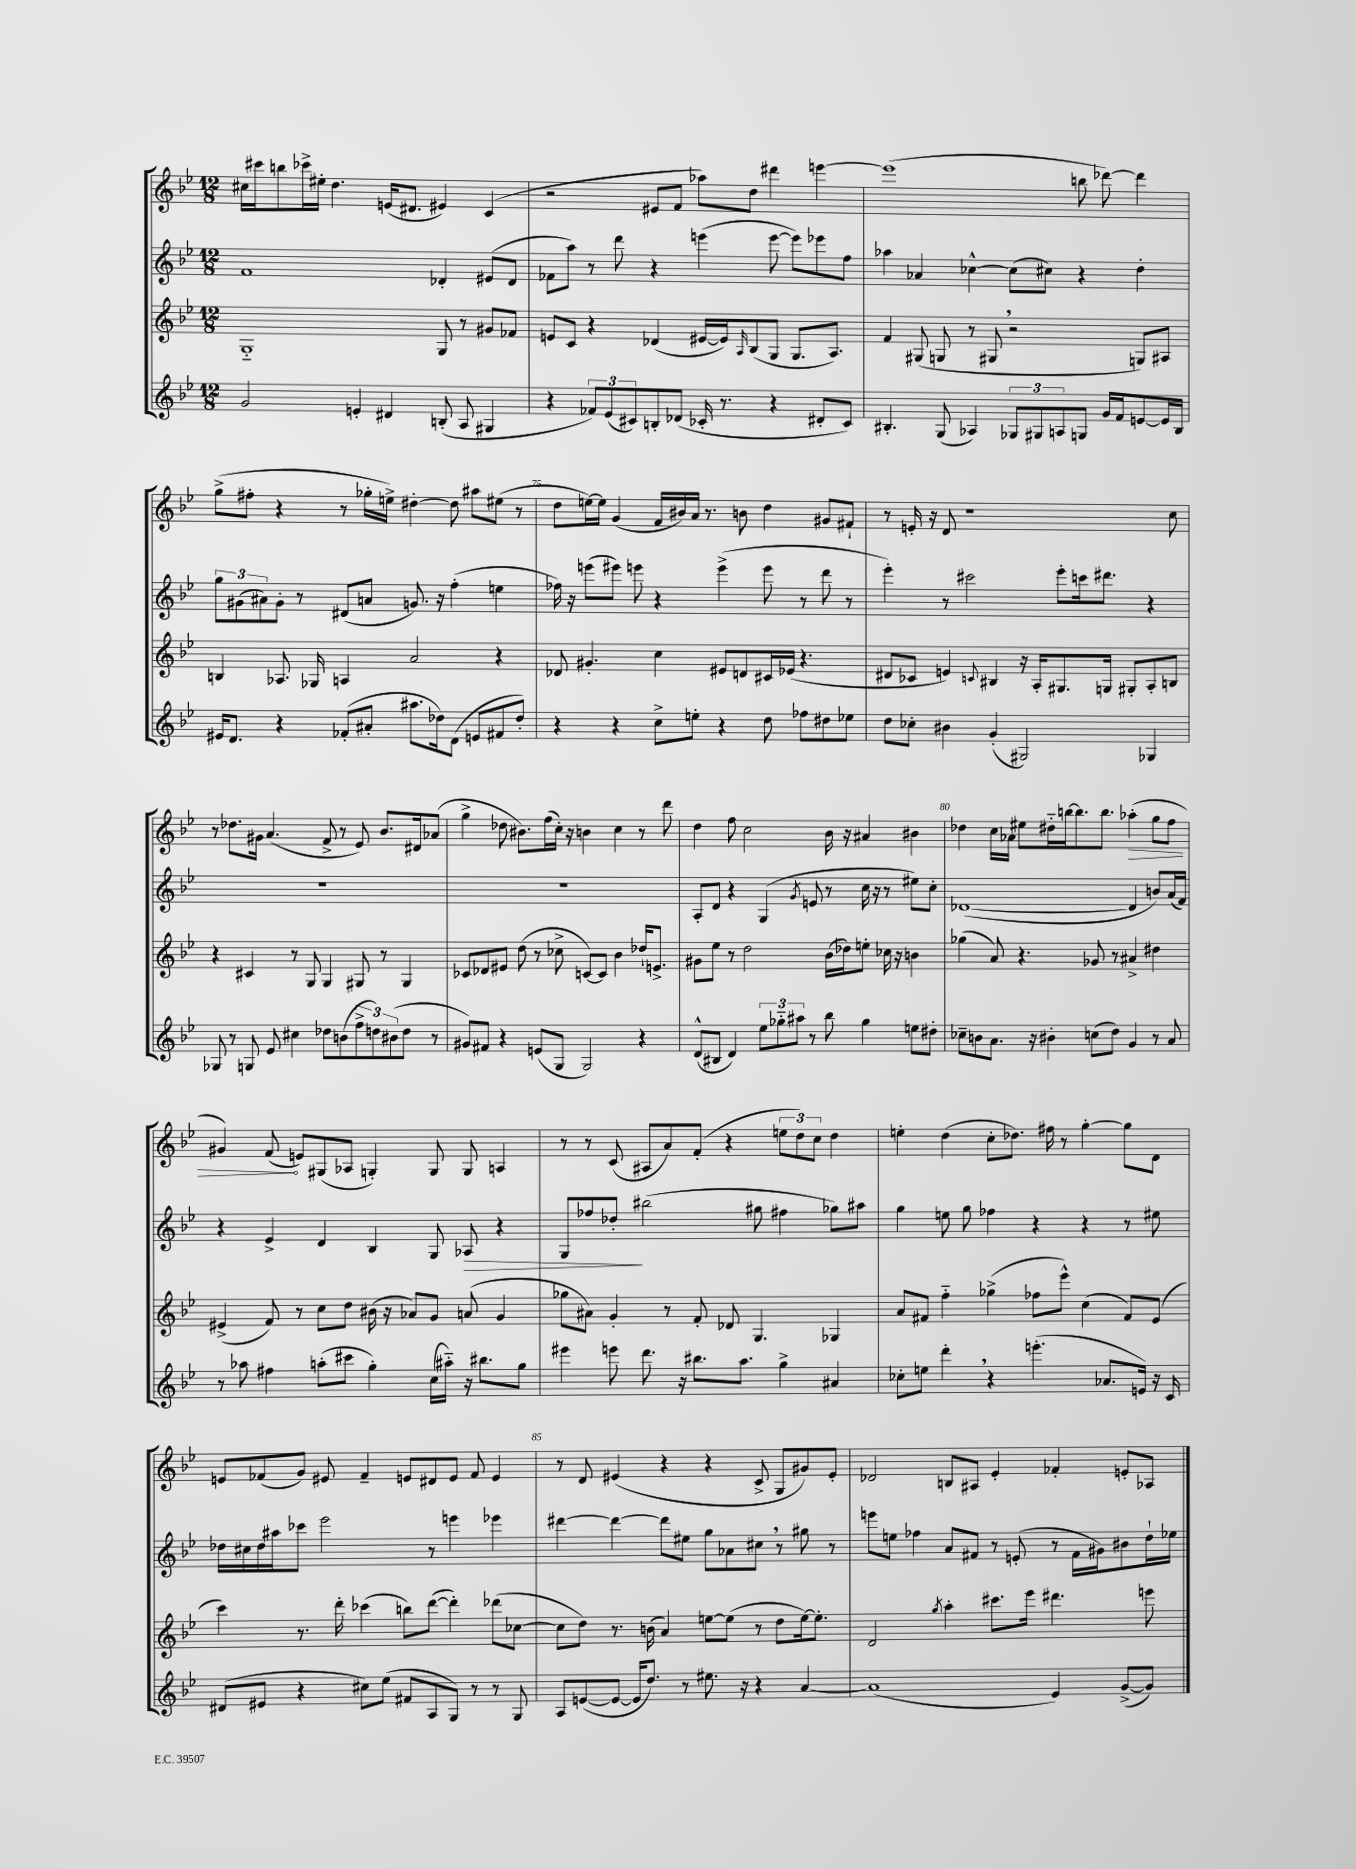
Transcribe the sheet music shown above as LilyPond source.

<<
\new StaffGroup <<
\new Staff = "s0" {
    \clef treble \key bes \major \numericTimeSignature \time 12/8
    cis''16 cis'''16 b''8 ces'''16-> eis''16-. d''4. e'16( dis'8. eis'4) c'4( |
    r2 eis'8 f'8 aes''8) d''8 dis'''4 e'''4~ |
    e'''1( b''8 des'''8~) des'''4 |
    g''8->( fis''8-. r4 r8 ges''16-. e''16->) dis''4~-. dis''8 ais''8 eis''8( r8 |
    d''8 e''16~) e''16 g'4( f'16 bis'16) a'16 r8. b'8 d''4 gis'8 fis'8-! |
    r8 e'16-. r16 d'8 r1 c''8 |
    r8 des''8. gis'16 a'4.( f'8-> r8 ees'8) bes'8. dis'16 aes'8( |
    g''4-> des''8 bis'8.) f''16( c''16-.) r16 b'4 c''4 r8 d'''8 |
    d''4 f''8 c''2 bes'16 r16 ais'4 bis'4 |
    des''4 c''16 aes'16 eis''8 dis''16-_ b''16~ b''8. b''8. \once \override Hairpin.circled-tip = ##t aes''4-.\>( g''8 f''8 |
    gis'4) f'8\!( e'8) gis8( aes8 g4-.) g8 g8 a4 |
    r8 r8 c'8( ais8 a'8) f'8-.( r4 \tuplet 3/2 { e''8 d''8) c''8 } d''4 |
    e''4-. d''4( c''8-. des''8.) fis''16 r8 g''4~-. g''8 d'8 |
    e'8 fes'8( g'8) eis'8 fes'4-- e'8 dis'8 e'8 fes'8 e'4 |
    r8 d'8 eis'4( r4 r4 c'8-> g8 gis'8) eis'8-. |
    des'2 b8 ais8 ees'4-. fes'4-. e'8-. aes8 \bar "|." |
}
\new Staff = "s1" {
    \clef treble \key bes \major \numericTimeSignature \time 12/8
    f'1 des'4-. eis'8( des'8 |
    fes'8 a''8) r8 d'''8 r4 e'''4( e'''8~ e'''8) ees'''8 f''8 |
    aes''4 aes'4 ces''4~-^ ces''8( cis''8) r4 d''4-. |
    \tuplet 3/2 { g''8 gis'8( ais'8) } gis'8-. r8 dis'8( a'8 g'8.) r16 f''4-.( e''4 |
    fes''16) r16 e'''8( eis'''8) e'''8 r4 e'''4->( e'''8 r8 d'''8 r8 |
    ees'''4-.) r8 cis'''2 ees'''8-. c'''16 dis'''8. r4 |
    R1. |
    R1. |
    a8-. d'8 r4 g4( \acciaccatura { g'8 } e'8 r8 c''16 r16 r8 eis''8) c''8-. |
    des'1~( des'4 b'8) a'16( f'16) |
    r4 ees'4-> d'4 bes4 g8 aes8\> r4 |
    g8 fes''8 des''8-.\! bis''2( gis''8 fis''4 ges''8) ais''8 |
    g''4 e''8 g''8 fes''4 r4 r4 r8 eis''8 |
    des''16 cis''16 des''16 ais''16 ces'''8 ees'''2 r8 e'''4 ees'''4 |
    dis'''4~ dis'''4~ dis'''8 eis''8 g''8 aes'8 cis''8 \breathe r8 gis''8 r8 |
    e'''8 e''8 fes''4 a'8 fis'8 r8 e'8-.( r8 fis'16 gis'16) bis'8 d''16-! ees''16 \bar "|." |
}
\new Staff = "s2" {
    \clef treble \key bes \major \numericTimeSignature \time 12/8
    g1-_ g8 r8 gis'8 fes'8 |
    e'8 c'8 r4 des'4( eis'16~ eis'16) \grace { a16 } bes8( g8 g8. a8.) |
    f'4 gis8( g8 r8 gis8 \breathe r2 g8) ais8 |
    b4 aes8. ges16 a4 a'2 r4 |
    des'8 gis'4.-. c''4 eis'8 d'8 cis'16 ees'16( r4. |
    dis'8 ces'8 e'4) \appoggiatura { c'8 } bis4 r16 a16-. gis8. g16 gis8-. a8-. b8 |
    r4 cis'4 r8 g8 g4 gis8 r8 gis4 |
    ces'8 des'8 eis'8 d''8( r8 ces''8-> c'8~) c'8 bes'4 des''16-! e'8.-> |
    gis'8 ees''8 r8 d''2 bes'16( des''16) e''8-. ces''16 r16 b'4 |
    ges''4( a'8) r4. ges'8 r8 ais'4-> dis''4 |
    eis'4->( f'8) r8 c''8 d''8 bis'16( r16 aes'8) g'8 a'8( g'4 |
    ges''8 ais'8) g'4-. r8 f'8-. des'8 g4. ges4 |
    a'8 fis'8 f''4-_ ges''4->( fes''8 ees'''8-^) c''4( fis'8) ees'8( |
    c'''4) r8. d'''16-. ces'''4( b''8) d'''8~( d'''4-.) des'''8( ces''8~ |
    ces''8 d''8) r8. b'16( a'4) e''8~ e''8( r8 d''8 e''16~) e''8.-. |
    d'2 \acciaccatura { g''8 } a''4-. cis'''8. ees'''16 dis'''4. e'''8 \bar "|." |
}
\new Staff = "s3" {
    \clef treble \key bes \major \numericTimeSignature \time 12/8
    g'2 e'4-. dis'4 b8-.( a8 gis4 |
    r4 \tuplet 3/2 { fes'8) ees'8( cis'8) } b8-. des'8( ces'16-. r8. r4 dis'8-. ces'8) |
    bis4.-. g8( aes4) \tuplet 3/2 { ges8 gis8 a8 } g8 g'16 f'16 e'8~ e'16 bis16 |
    eis'16 d'8. r4 fes'8-.( ais'8-. ais''8. des''16) d'8( e'8 fis'8 des''8-.) |
    r4 r4 c''8-> e''8-. r4 d''8 fes''8 dis''8 ees''8 |
    d''8 ces''8-. bis'4 g'4-.( gis2) ges4 |
    ges8 r8 g8 ees'8 cis''4 des''8 b'8( \tuplet 3/2 { f''8-> d''8) bis'8( } d''8 r8 |
    gis'8) fis'8 r4 e'8( g8 g2) r4 |
    d'8-^( bis8 d'4) \tuplet 3/2 { ees''8 ges''8-_ ais''8 } r8 bes''8 ges''4 e''8 dis''8-. |
    ces''8-- b'8 a'8. r16 bis'4-. c''8( d''8) g'4 r8 a'8 |
    r8 aes''8 fis''4 a''8-.( cis'''8 g''4-.) c''16( ais''16-_) r16 bis''8. g''8 |
    eis'''4 e'''8 d'''8. r16 bis''8. a''8. g''4-> ais'4 |
    ces''8-. e''8 d'''4-. \breathe r4 e'''4.-.( aes'8. e'16) r16 c'16 |
    dis'8( eis'8 r4 cis''8) ees''8( fis'8 a8 g8) r8 r8 g8 |
    a8 e'8~( e'8~ e'16 d''8.) r8 eis''8. r16 r4 a'4~ |
    a'1( ees'4) g'8~->( g'8) \bar "|." |
}
>>
>>
\layout { \context { \Score currentBarNumber = #71 \override BarNumber.break-visibility = ##(#f #t #t) barNumberVisibility = #(every-nth-bar-number-visible 5) } }
